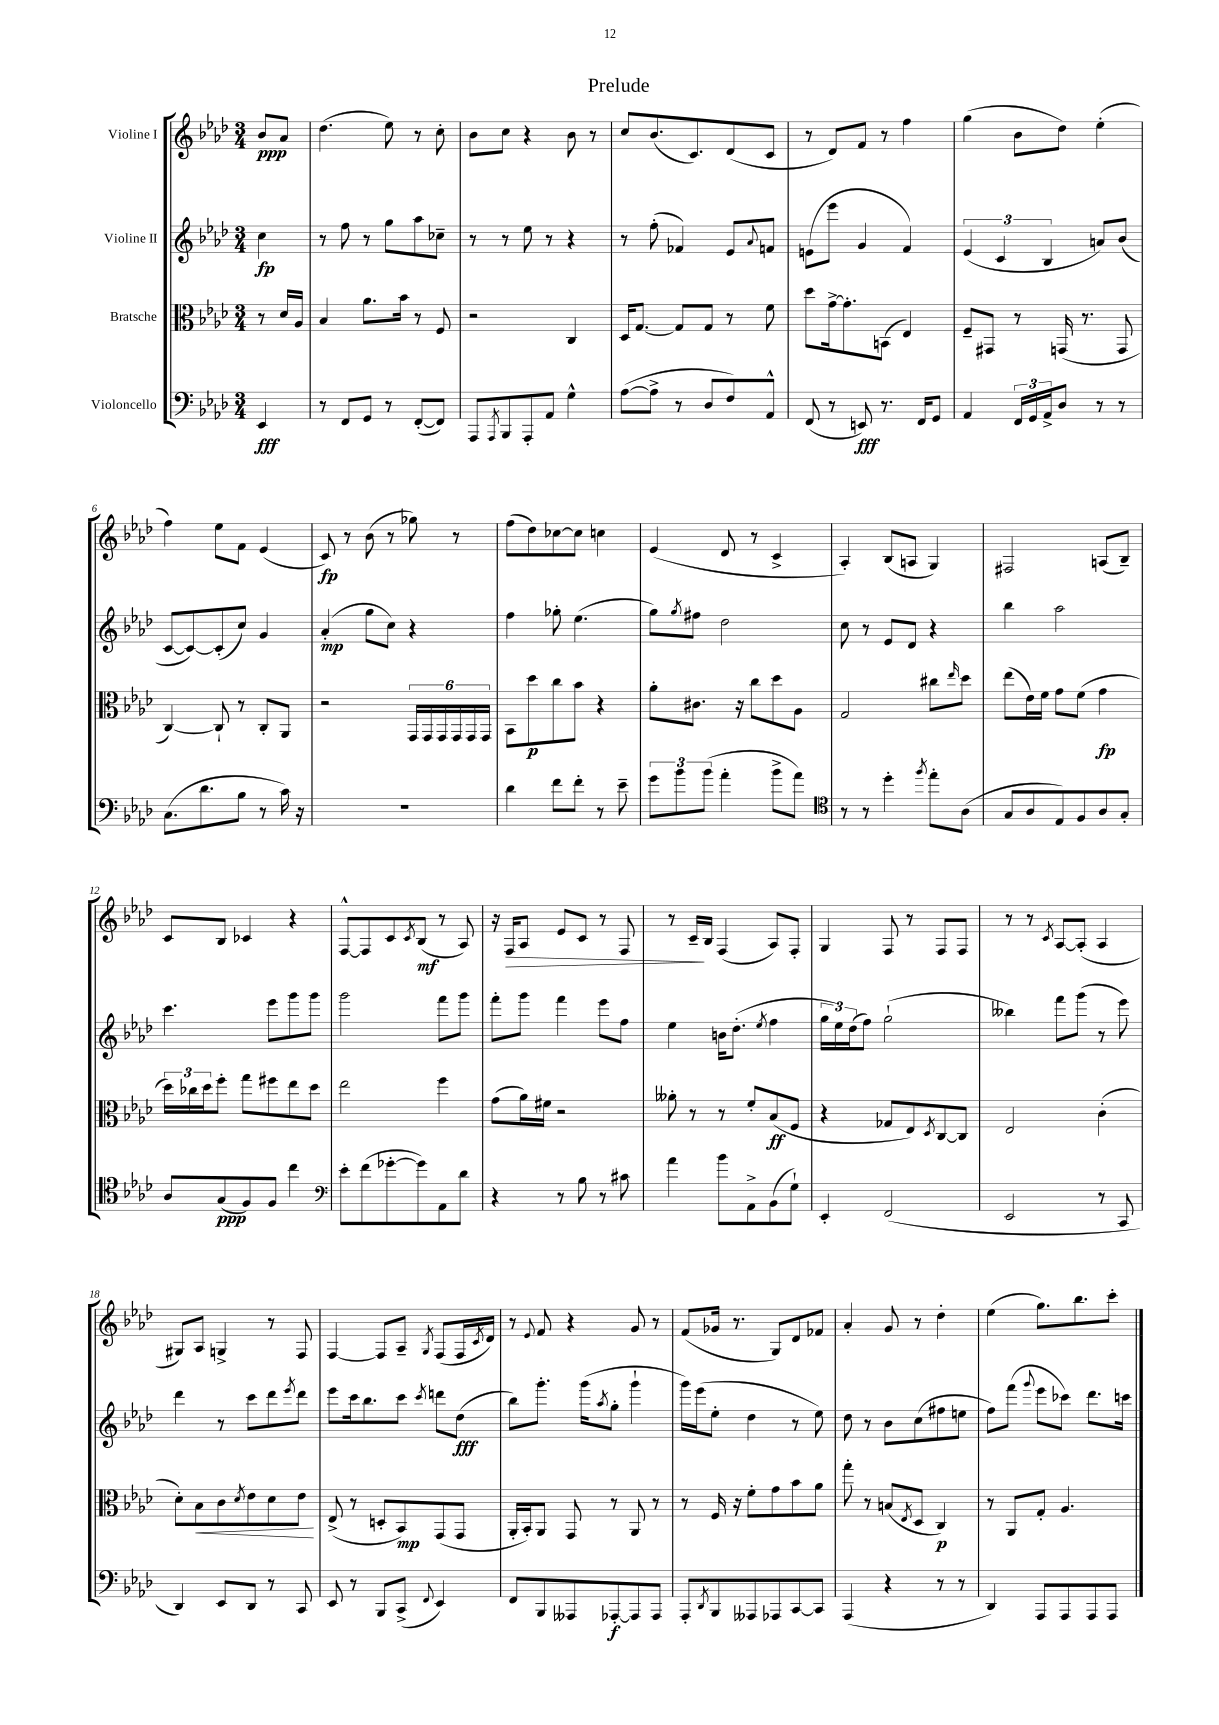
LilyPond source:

\header { title = "Prelude" }
<<
\new StaffGroup <<
\new Staff = "s0" \with { instrumentName = "Violine I" } {
    \clef treble \key aes \major \numericTimeSignature \time 3/4 \partial 4
    bes'8\ppp aes'8 |
    des''4.( ees''8) r8 c''8-. |
    bes'8 c''8 r4 bes'8 r8 |
    c''8 bes'8.( c'8.) des'8( c'8 |
    r8 des'8) f'8 r8 f''4 |
    g''4( bes'8 des''8) ees''4-.( |
    f''4) ees''8 f'8 ees'4( |
    c'8\fp) r8 bes'8( r8 ges''8) r8 |
    f''8( des''8) ces''8~ ces''8 c''4 |
    ees'4( des'8 r8 c'4-> |
    aes4-.) bes8( a8 g4) |
    fis2 a8( bes8--) |
    c'8 bes8 ces'4 r4 |
    f8~-^ f8 c'8 \acciaccatura { c'8 } bes8\mf( r8 aes8) |
    r16 f16\> aes8 ees'8 c'8 r8 f8 |
    r8 c'16--\! bes16 f4( aes8) f8-. |
    g4 f8 r8 f8 f8 |
    r8 r8 \acciaccatura { c'8 } aes8~ aes8-.( aes4 |
    gis8) aes8 g4-> r8 f8 |
    f4~ f8 aes8-- \acciaccatura { g8 } f8( f16 \acciaccatura { c'8 } des'16) |
    r8 \appoggiatura { ees'8 } f'8 r4 g'8 r8 |
    f'8( ges'16 r8. g8) des'8 fes'8 |
    aes'4-. g'8 r8 des''4-. |
    ees''4( g''8.) bes''8. c'''8-. \bar "|." |
}
\new Staff = "s1" \with { instrumentName = "Violine II" } {
    \clef treble \key aes \major \numericTimeSignature \time 3/4 \partial 4
    c''4\fp |
    r8 f''8 r8 g''8 aes''8 ces''8-- |
    r8 r8 ees''8 r8 r4 |
    r8 f''8-.( fes'4) ees'8 \appoggiatura { aes'8 } f'8 |
    e'8( ees'''8 g'4 f'4) |
    \tuplet 3/2 { ees'4( c'4 bes4 } a'8) bes'8( |
    c'8~ c'8~) c'8-.( c''8) g'4 |
    aes'4-.\mp( g''8 c''8) r4 |
    f''4 ges''8-. ees''4.( |
    g''8) \acciaccatura { g''8 } fis''8 des''2 |
    c''8 r8 ees'8 des'8 r4 |
    bes''4 aes''2 |
    c'''4. ees'''8 g'''8 g'''8 |
    g'''2 f'''8 g'''8 |
    f'''8-. g'''8 f'''4 ees'''8 f''8 |
    ees''4 b'16 des''8.-.( \acciaccatura { ees''8 } f''4 |
    \tuplet 3/2 { g''16 ees''16) des''16( } f''8) g''2-!( |
    beses''4) f'''8 g'''8( r8 ees'''8) |
    des'''4 r8 c'''8 des'''8 \acciaccatura { ees'''8 } des'''8 |
    ees'''8 c'''16 bes''8. c'''8 \acciaccatura { c'''8 } d'''8 des''8\fff( |
    bes''8) g'''8.-. g'''16( \acciaccatura { aes''8 } g''8-. g'''4-! |
    g'''16) ees'''16( ees''8-. des''4 r8 ees''8) |
    des''8 r8 bes'8 c''8( fis''8 e''8 |
    f''8) f'''8( \appoggiatura { g'''8 } ees'''8 ces'''8) des'''8. c'''16 \bar "|." |
}
\new Staff = "s2" \with { instrumentName = "Bratsche" } {
    \clef alto \key aes \major \numericTimeSignature \time 3/4 \partial 4
    r8 des'16 aes16 |
    bes4 aes'8. bes'16 r8 f8 |
    r2 c4 |
    des16 g8.~ g8 g8 r8 f'8 |
    des''8 g'16~-> g'8.-. b,8( ees4) |
    f8-- gis,8 r8 g,16( r8. g,8 |
    c4~) c8-! r8 c8-. aes,8 |
    r2 \tuplet 6/4 { g,16 g,16 g,16 g,16 g,16 g,16 } |
    bes,8 des''8\p c''8 bes'8 r4 |
    aes'8-. cis'8. r16 c''8 des''8 aes8 |
    g2 cis''8 \grace { ees''16 } des''8 |
    ees''8( ees'16) f'16 g'8 f'8( g'4\fp |
    \tuplet 3/2 { des''16) ces''16 des''16 } f''8-. g''8 fis''8 ees''8 des''8 |
    ees''2 f''4 |
    g'8( aes'16) fis'16 r2 |
    aeses'8-. r8 r8 f'8-. bes8\ff( f8 |
    r4 ges8 ees8) \acciaccatura { des8 } c8~ c8 |
    ees2 c'4-.( |
    des'8-.) bes8\< c'8 \acciaccatura { des'8 } ees'8 des'8 ees'8\! |
    ees8->( r8 d8-. bes,8\mp) g,8( g,8 |
    aes,16-. bes,16-.) aes,8 g,8 r8 aes,8 r8 |
    r8 f16 r16 f'8-. g'8 bes'8 aes'8 |
    g''8-. r8 b8( \acciaccatura { ees8 } des8 c4\p) |
    r8 aes,8 g8-. aes4. \bar "|." |
}
\new Staff = "s3" \with { instrumentName = "Violoncello" } {
    \clef bass \key aes \major \numericTimeSignature \time 3/4 \partial 4
    ees,4\fff |
    r8 f,8 g,8 r8 f,8~-.( f,8) |
    aes,,8 \acciaccatura { aes,,8 } bes,,8 aes,,8-. aes,8 g4-^ |
    aes8~( aes8-> r8 des8 f8) aes,8-^ |
    f,8( r8 e,8\fff) r8. f,16 g,8 |
    aes,4 \tuplet 3/2 { f,16 g,16 aes,16-> } des8 r8 r8 |
    c8.( des'8. bes8 r8 c'16) r16 |
    R2. |
    des'4 f'8 f'8-. r8 ees'8-- |
    \tuplet 3/2 { g'8 bes'8 bes'8( } aes'4-. bes'8-> aes'8) |
    \clef tenor r8 r8 des''4-. \acciaccatura { f''8 } ees''8-. aes8( |
    g8 aes8 ees8) f8 aes8 g8-. |
    aes8 g8\ppp( f8) f8 c''4 |
    \clef bass ees'8-. f'8( ges'8~-. ges'8) aes,8 des'8 |
    r4 r8 bes8 r8 cis'8 |
    aes'4 bes'8 aes,8-> bes,8( g8-!) |
    ees,4-. f,2( |
    ees,2 r8 c,8 |
    des,4) ees,8 des,8 r8 c,8 |
    ees,8 r8 bes,,8 c,8->( \appoggiatura { f,8 } ees,4) |
    f,8 bes,,8 aeses,,8 aes,,8~-.\f aes,,8 aes,,8 |
    aes,,8-. \acciaccatura { des,8 } bes,,8 aeses,,8 aes,,8 c,8~ c,8 |
    aes,,4( r4 r8 r8 |
    des,4) aes,,8 aes,,8 aes,,8 aes,,8 \bar "|." |
}
>>
>>
